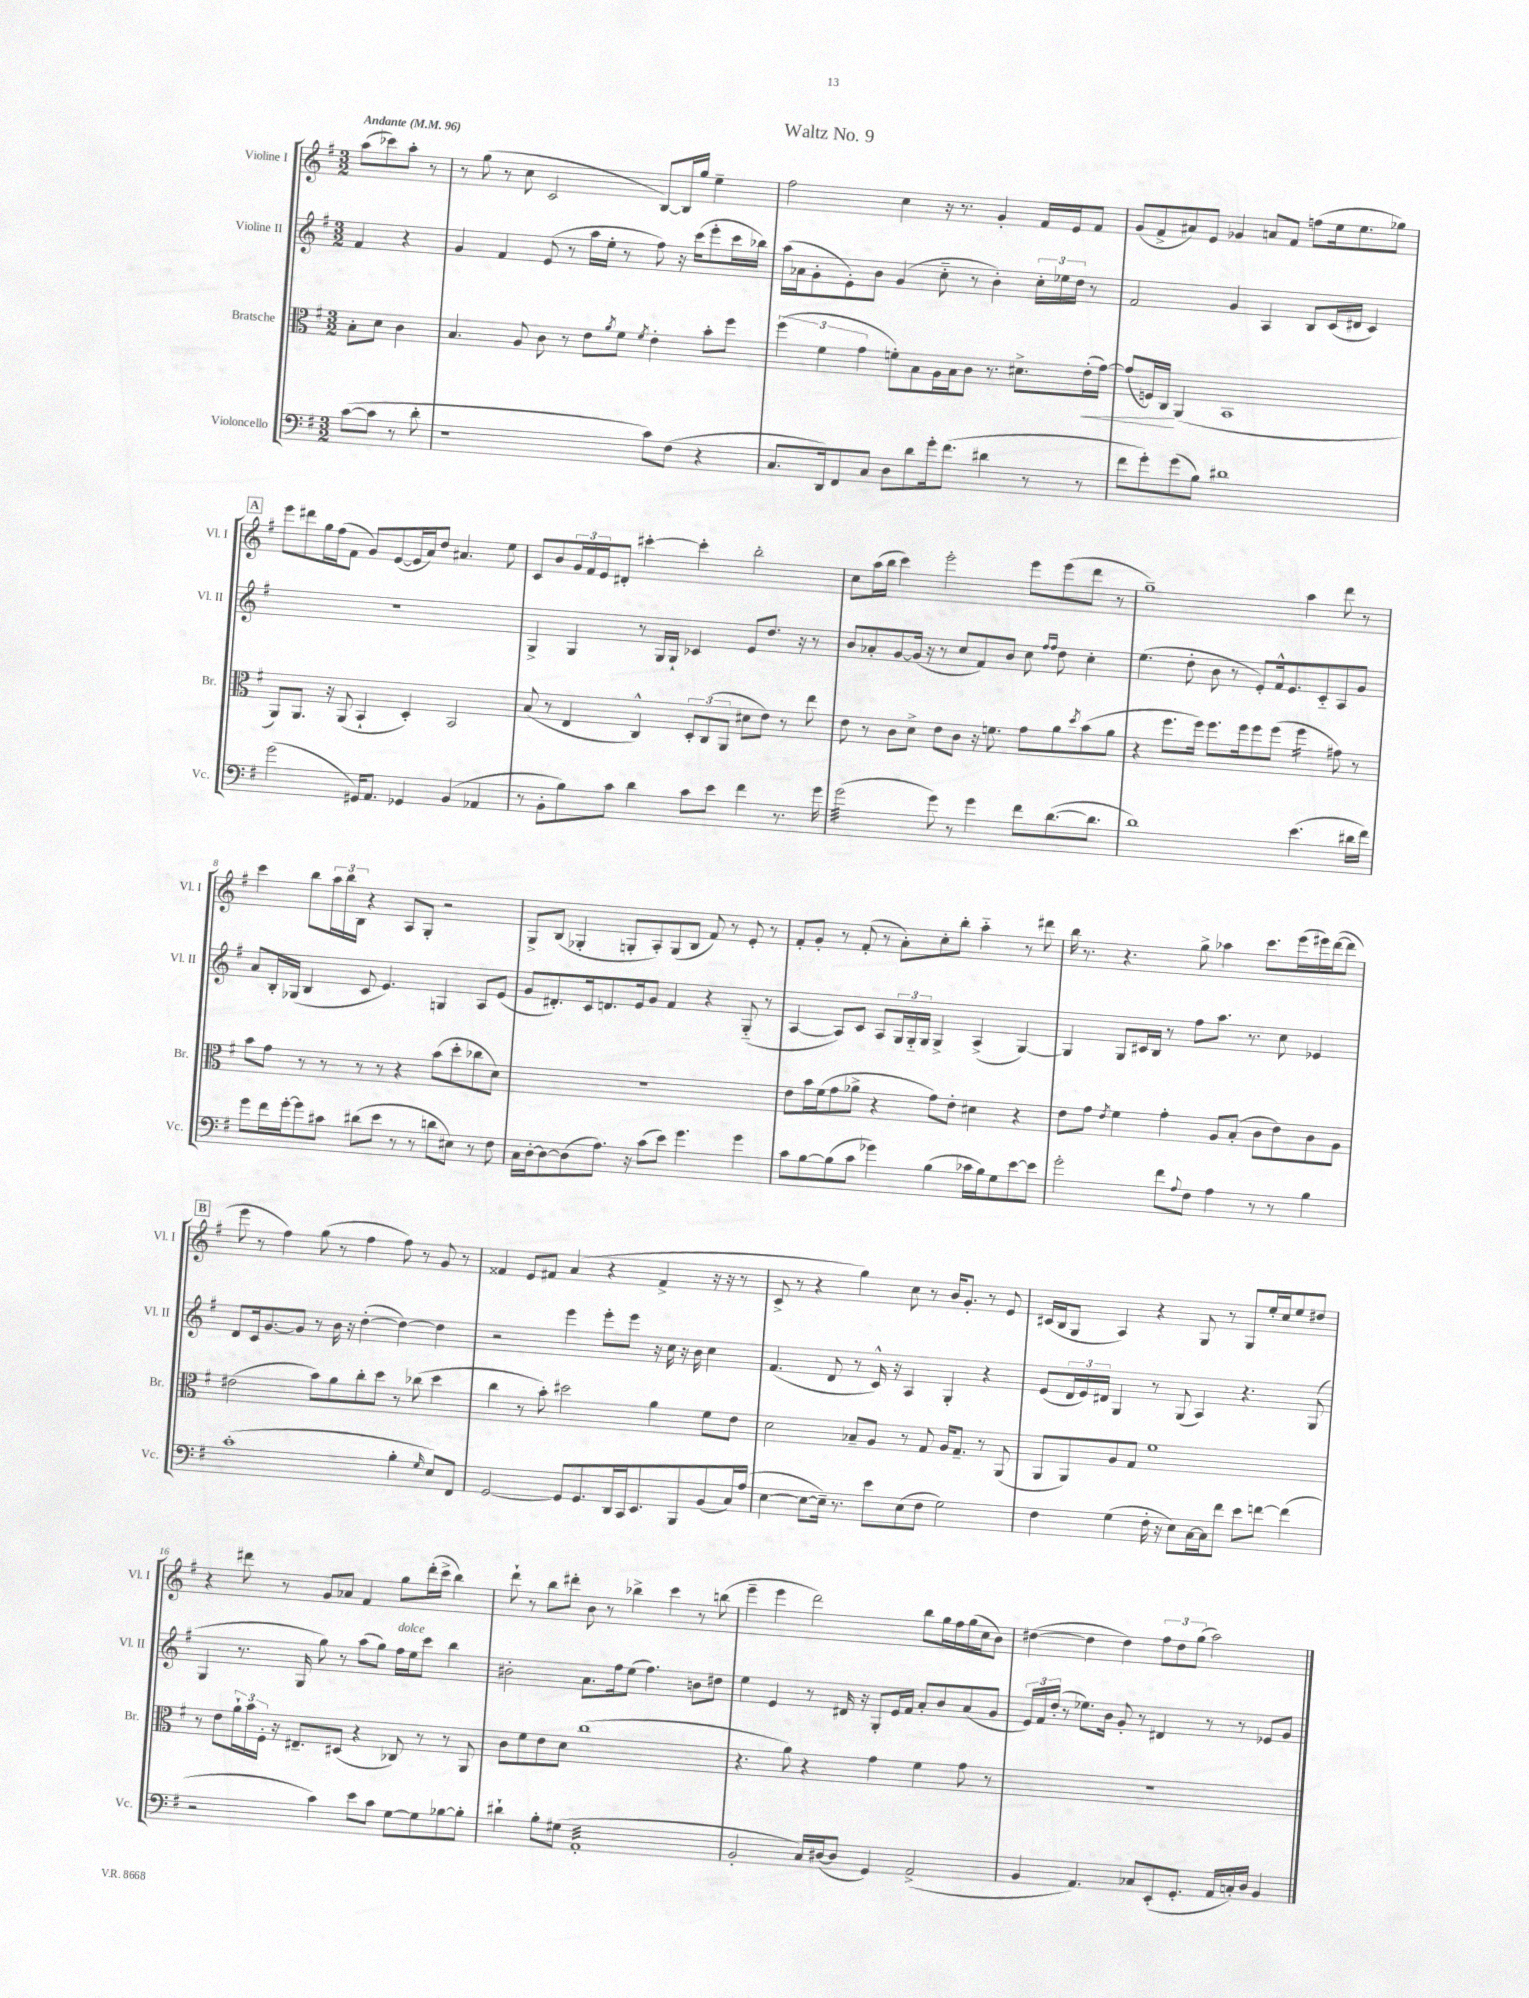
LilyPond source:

\header { title = "Waltz No. 9" }
<<
\new StaffGroup <<
\new Staff = "s0" \with { instrumentName = "Violine I" shortInstrumentName = "Vl. I" } {
    \clef treble \key g \major \numericTimeSignature \time 3/2 \partial 2 \tempo "Andante" 4 = 96
    a''8( ces'''8) a''8-. r8 |
    r8 g''8( r8 c''8 c'2 b8~) b16 g''16 e''4-- |
    fis''2 c''4 r16 r8. g'4-. fis'16 e'16 fis'8 |
    g'8( fis'8-> ais'8) e'8 ges'4 a'8 fis'8 f''8( e''16 e''8. ges''8) |
    \mark \markup { \box "A" } e'''8 dis'''8 g''16 fis''16( fis'8 g'8) e'8~( e'16 a'16) d''8 ais'4. e''8 |
    c'8 b'8 \tuplet 3/2 { g'16 fis'16 e'16 } dis'8-. cis'''4~-. cis'''4-. b''2-. |
    c''8 a''16( b''16 c'''4) e'''2-. e'''8 e'''8( d'''8 r8 |
    g''1--) a''4 d'''8 r8 |
    c'''4 b''8 \tuplet 3/2 { a''16 b''16 b16 } r4 a8 g8-. r2 |
    g8-> b8( ges4-. g8-. a8-.) g8( b8 fis'8) r8 e'8-. r8 |
    fis'8-. g'8-. r8 fis'8-.( r8 a'8-.) c''8-. b''8-. a''4-_ r8 dis'''8 |
    b''16 r8. r4. g''8-> aes''4 c'''8. e'''16( eis'''16) d'''16~( d'''8 |
    \mark \markup { \box "B" } e'''8 r8 fis''4) g''8( r8 fis''4 fis''8) r8 g'8 r8 |
    fisis'4 e'8 fis'8 a'4( r4 fis'4-> r16 r16 r8 |
    c'8-> r8 r4 g''4) c''8 r8 b'16 g'8.-. r8 e'8 |
    cis'16( b16 g8 a4) r4 g8 r8 g8 e''16-. c''16 e''8 dis''8 |
    r4 dis'''8 r8 g'8 aes'8 fis'4 g''8 dis'''16-.( c'''16-> b''4) |
    d'''8-! r8 b''8 dis'''8-. b'8 r8 bes''4-> c'''4 r8 b''8( |
    e'''4-- e'''4 d'''2) b''8 g''16 fis''16 g''16( c''16 b'8) |
    dis''4~( dis''4 dis''4) \tuplet 3/2 { fis''8 dis''8 g''8( } a''2) \bar "|." |
}
\new Staff = "s1" \with { instrumentName = "Violine II" shortInstrumentName = "Vl. II" } {
    \clef treble \key g \major \numericTimeSignature \time 3/2 \partial 2
    fis'4 r4 |
    g'4 fis'4 e'8( r8 a''16 e''16-. r8 fis''8) r16 c'''16( e'''8-. c'''16 bes''16) |
    a''16( aes'16 g'8-. e'8-.) b'8 g'4( c''8-_ r8 b'4-.) \tuplet 3/2 { c''16-. ees''16 d''16 } r8 |
    fis'2 g'4 a4 b8 c'16( dis'16 c'4) |
    \mark \markup { \box "A" } R1. |
    g4-> g4 r8 g16 g16-! ces'4 e'8 d''8. r16 r8 |
    b'8 aes'8-. g'8~ g'16( r16 r8 c''8 fis'8) b'8 c''8 \grace { fis''16 fis''16 } d''8 c''4-. |
    e''4.( d''8-. b'8 r8 e'8-.) fis'16-^ e'8. c'8-_ a8 g'8 |
    a'8 b16-. ges16( b4 c'8 e'4.) g4 a8 e'8( |
    g'8 dis'8.-.) c'16 d'8. e'16 g'8 fis'4 r4 g8-_( r8 |
    a4~ a8) c'8 a8 \tuplet 3/2 { g16 g16-_ g16 } g4-> a4->( g4~) |
    g4 g8 cis'16 b16 r8 fis''8 a''8. r8. c''8 ees'4 |
    \mark \markup { \box "B" } d'8 c'16 g'8.~ g'8 r8 b'16 r16 d''4~-.( d''4~) d''4 |
    r2 e'''4 e'''8-. e'''8 r16 c''16 r16 b'16 c''4 |
    fis'4.( d'8 r8 c'16-^) r16 a4 g4-. r4 |
    e'8( \tuplet 3/2 { d'16 e'16) dis'16 } g4 r8 g8( a4) r4. g8( |
    g4 r8. g16 g''8) r8 a''8( g''8) fis''16^\markup { \italic "dolce" } e''16 c'''8 b''4 |
    bis'2-. a'8. fis''16 e''8( fis''4.) b'8 dis''8 |
    e''4 e'4 r8 dis'16 r16 g8-. e'16 fis'16 a'8-. b'8 a'8( g'8 |
    \tuplet 3/2 { e'16) fis'16 d''16-.( } r8 ees''8.) b'16 g'8-. r8 dis'4 r8 r8 ees'8 g'8 \bar "|." |
}
\new Staff = "s2" \with { instrumentName = "Bratsche" shortInstrumentName = "Br." } {
    \clef alto \key g \major \numericTimeSignature \time 3/2 \partial 2
    b8-. d'8 c'4 |
    b4. a8 c'8 r8 e'8 \acciaccatura { a'8 } fis'8 \acciaccatura { fis'8 } e'4-. b'8-. fis''8 |
    \tuplet 3/2 { fis''4( fis'4 g'4 } f'8-.) b8 a16 b16 c'8 r8. dis'8.-> e'16-.\<( g'16~) |
    g'8( f16) c16\! a,4( b,1 |
    \mark \markup { \box "A" } a,8) a,8. r16 a,8( b,4-! d4-.) b,2 |
    b8( r8 e4 c4-^) \tuplet 3/2 { d8-. c8( a,8 } dis'8 e'8) r8 e''8 |
    e'8 r8 c'8 d'8-> e'8 c'8 r16 f'8. g'8 a'8 \acciaccatura { d''8 } b'8( a'8 |
    r4 fis''8. fis''16) fis''8. fis''16 fis''8 fis''8( fis''4:16 gis'8) r8 |
    b'8 g'8 r8 r8 r8 r8 r4 b'8( d''8-. ces''8 d'8) |
    R1. |
    e'8 b'16 fis'16( g'8 aes'8-> r4 g'8) e'8-. dis'4 r4 |
    e'8 g'8 \acciaccatura { e'8 } fis'4 g'4-. a8 b8-.( c'8 e'8) c'8 a8 |
    \mark \markup { \box "B" } eis'2( b'8) a'8 c''8-. d''8 r8 ces''8( d''4 |
    c''4 r8 b'8-.) dis''2 a'4 fis'8 e'8 |
    d'2 bes8-- a8 r8 g8 a16 g8.-- r8 a,8( |
    a,8 a,8) a8 g8 fis'1 |
    r8 e'8 \tuplet 3/2 { a'16-! b'16 fis16-. } r16 eis8.-- dis8( r4 ces8) r8 r8 a,8 |
    c'8 fis'8 e'8 d'8 c''1( |
    r4. a'8) r4 g'4 fis'4 g'8 r8 |
    R1. \bar "|." |
}
\new Staff = "s3" \with { instrumentName = "Violoncello" shortInstrumentName = "Vc." } {
    \clef bass \key g \major \numericTimeSignature \time 3/2 \partial 2
    c'8~( c'8 r8 d'8-. |
    r1 c'8) fis8( r4 |
    c8. d,16) fis,8 c8 d8 d'8 g'16-. fis'8.( dis'4 r8 r8 |
    fis'8 g'8-.) g'8( b8) dis'1 |
    \mark \markup { \box "A" } g'2( gis,16) a,8. ges,4 b,4( aes,4 |
    r8 b,8-. b8) c'8 d'4 c'8 e'8 fis'4 r8. g'16 |
    g'2:32( g'8) r8 g'4 fis'8 d'8.~( d'8. |
    d'1) e'4.( dis'16 fis'16) |
    g'8 fis'16 g'16~-. g'8 cis'8 dis'8( e'8 r8 r8 d'8 eis8) r8 fis8 |
    c16 d16~-. d8~ d8( a8.) r16 c'8( e'8) g'4. g'4 |
    c'8 b8~ b8( c'8 ges'4) b4( ces'16 b16) g8 e'8~ e'8 |
    g'2-. fis'8 \appoggiatura { a8 } fis8 a4 r8 r8 b4 |
    \mark \markup { \box "B" } c'1-.( b4-. \grace { g16 } e8) fis,8 |
    g,2~ g,8 g,8. d,16 c,16 e,8. b,,8 b,8( c16) a16( |
    e4~ e8~ e16--) r8. e'8 e8( fis8 g2) |
    fis4 g4( fis16-. r16 e8) c16~ c16 fis'8 e'8 f'8~ f'4( |
    r2 c'4) e'8 c'8 g8~ g8 bes8~ bes8-. |
    dis'4-! b8-. gis8( a,1:32-. |
    b,2-. c16) dis16~( dis8 g,4) a,2->( |
    b,4 a,4.) ces8 e,8-.( g,8.-. a,16 c16-.) d16 b,4 \bar "|." |
}
>>
>>
